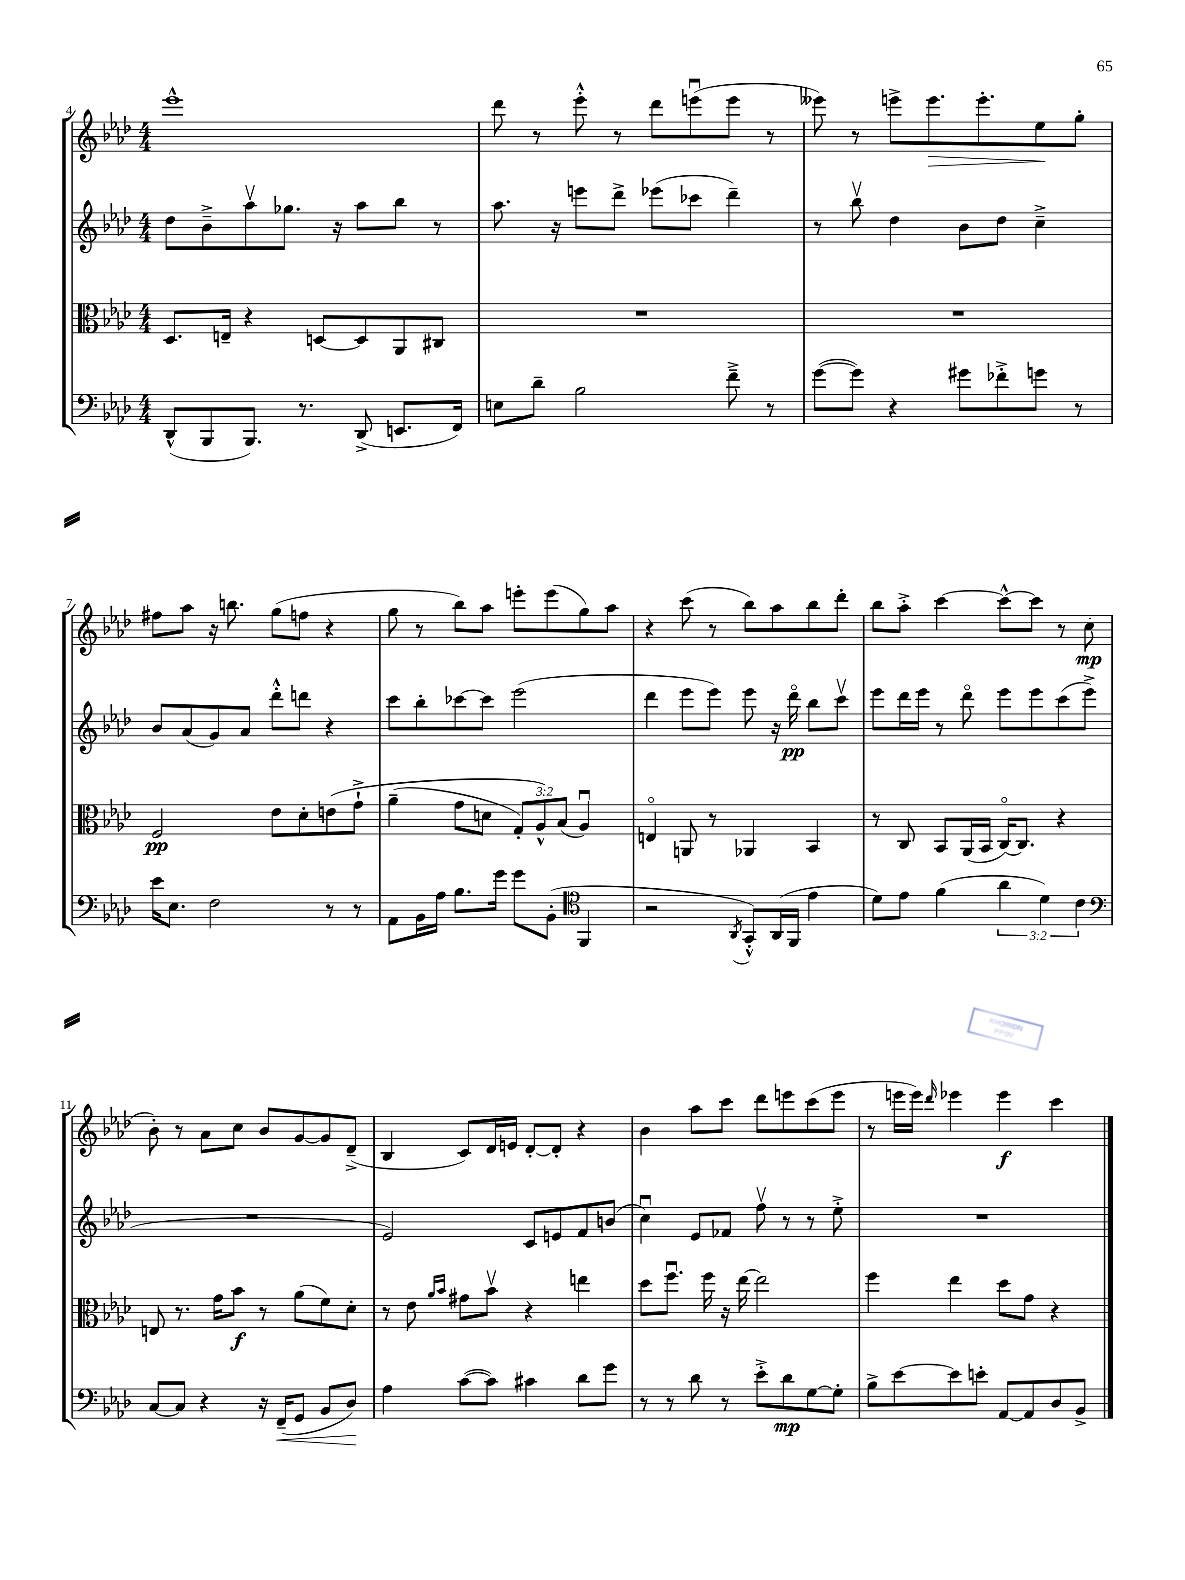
<<
\new StaffGroup <<
\new Staff = "s0" {
    \clef treble \key aes \major \numericTimeSignature \time 4/4
    ees'''1-^ |
    des'''8 r8 ees'''8-.-^ r8 des'''8 e'''8\downbow( e'''8 r8 |
    eeses'''8) r8 e'''8-> e'''8.\> e'''8.-. ees''8\! g''8-. |
    fis''8 aes''8 r16 b''8. g''8( f''8 r4 |
    g''8 r8 bes''8) aes''8 e'''8-. e'''8( g''8) aes''8 |
    r4 c'''8( r8 bes''8) aes''8 bes''8 des'''8-. |
    bes''8 aes''8-.-> c'''4~ c'''8~-^ c'''8 r8 c''8\mp( |
    bes'8-.) r8 aes'8 c''8 bes'8 g'8~ g'8 des'8--->( |
    bes4 c'8) des'16 e'16 des'8~-. des'8-. r4 |
    bes'4 aes''8 c'''8 des'''8 e'''8 c'''8( e'''8 |
    r8 e'''16 e'''16) \grace { des'''16 } ees'''4 ees'''4\f c'''4 \bar "|." |
}
\new Staff = "s1" {
    \clef treble \key aes \major \numericTimeSignature \time 4/4
    des''8 bes'8---> aes''8\upbow ges''8. r16 aes''8 bes''8 r8 |
    aes''8. r16 e'''8 des'''8-> ees'''8( ces'''8 des'''4--) |
    r8 bes''8\upbow des''4 bes'8 des''8 c''4---> |
    bes'8 aes'8( g'8) aes'8 des'''8-.-^ d'''8 r4 |
    c'''8 bes''8-. ces'''8~ ces'''8 ees'''2( |
    des'''4 ees'''8 ees'''8) ees'''8 r16 des'''16\flageolet\pp bes''8 c'''8\upbow |
    ees'''8 des'''16 ees'''16 r8 des'''8\flageolet ees'''8 ees'''8 c'''8( ees'''8-> |
    R1 |
    ees'2) c'8 e'8 f'8 b'8( |
    c''4\downbow) ees'8 fes'8 f''8\upbow r8 r8 ees''8-.-> |
    R1 \bar "|." |
}
\new Staff = "s2" {
    \clef alto \key aes \major \numericTimeSignature \time 4/4 \override Staff.TupletNumber.text = #tuplet-number::calc-fraction-text
    des8. e16-- r4 d8~ d8 aes,8 cis8 |
    R1 |
    R1 |
    f2\pp ees'8 des'8-. e'8\( g'8-!-> |
    aes'4--( g'8 d'8 \tuplet 3/2 { g8-.) aes8-^\) bes8( } aes4\downbow) |
    e4\flageolet a,8 r8 aes,4 bes,4 |
    r8 c8 bes,8 aes,16( bes,16 c16~\flageolet) c8. r4 |
    e8 r8. g'16 bes'8\f r8 aes'8( f'8) des'8-. |
    r8 ees'8 \grace { aes'16 bes'16 } gis'8 bes'8\upbow r4 e''4 |
    des''8 f''8.\downbow f''16 r16 ees''16~ ees''2 |
    f''4 ees''4 des''8 g'8 r4 \bar "|." |
}
\new Staff = "s3" {
    \clef bass \key aes \major \numericTimeSignature \time 4/4 \override Staff.TupletNumber.text = #tuplet-number::calc-fraction-text
    des,8-^( bes,,8 bes,,8.) r8. des,8->( e,8. f,16) |
    e8 des'8-- bes2 f'8---> r8 |
    g'8~( g'8) r4 gis'8 fes'8-.-> g'8 r8 |
    ees'16 ees8. f2 r8 r8 |
    aes,8 bes,16 aes16 bes8. g'16 g'8 bes,8-.( \clef tenor f,4 |
    r2 \acciaccatura { aes,8 } g,8-.-^) aes,16( f,16 ees'4 |
    des'8) ees'8 f'4( \tuplet 3/2 { aes'4 des'4) c'4 } |
    \clef bass c8~ c8 r4 r16 f,16--\<( g,8 bes,8 des8\!) |
    aes4 c'8~( c'8) cis'4 des'8 g'8 |
    r8 r8 des'8 r8 ees'8-.-> des'8\mp g8~ g8-. |
    bes8-> ees'8~ ees'8 e'8-. aes,8~ aes,8 des8 bes,8-> \bar "|." |
}
>>
>>
\layout { \context { \Score currentBarNumber = #4 } }
